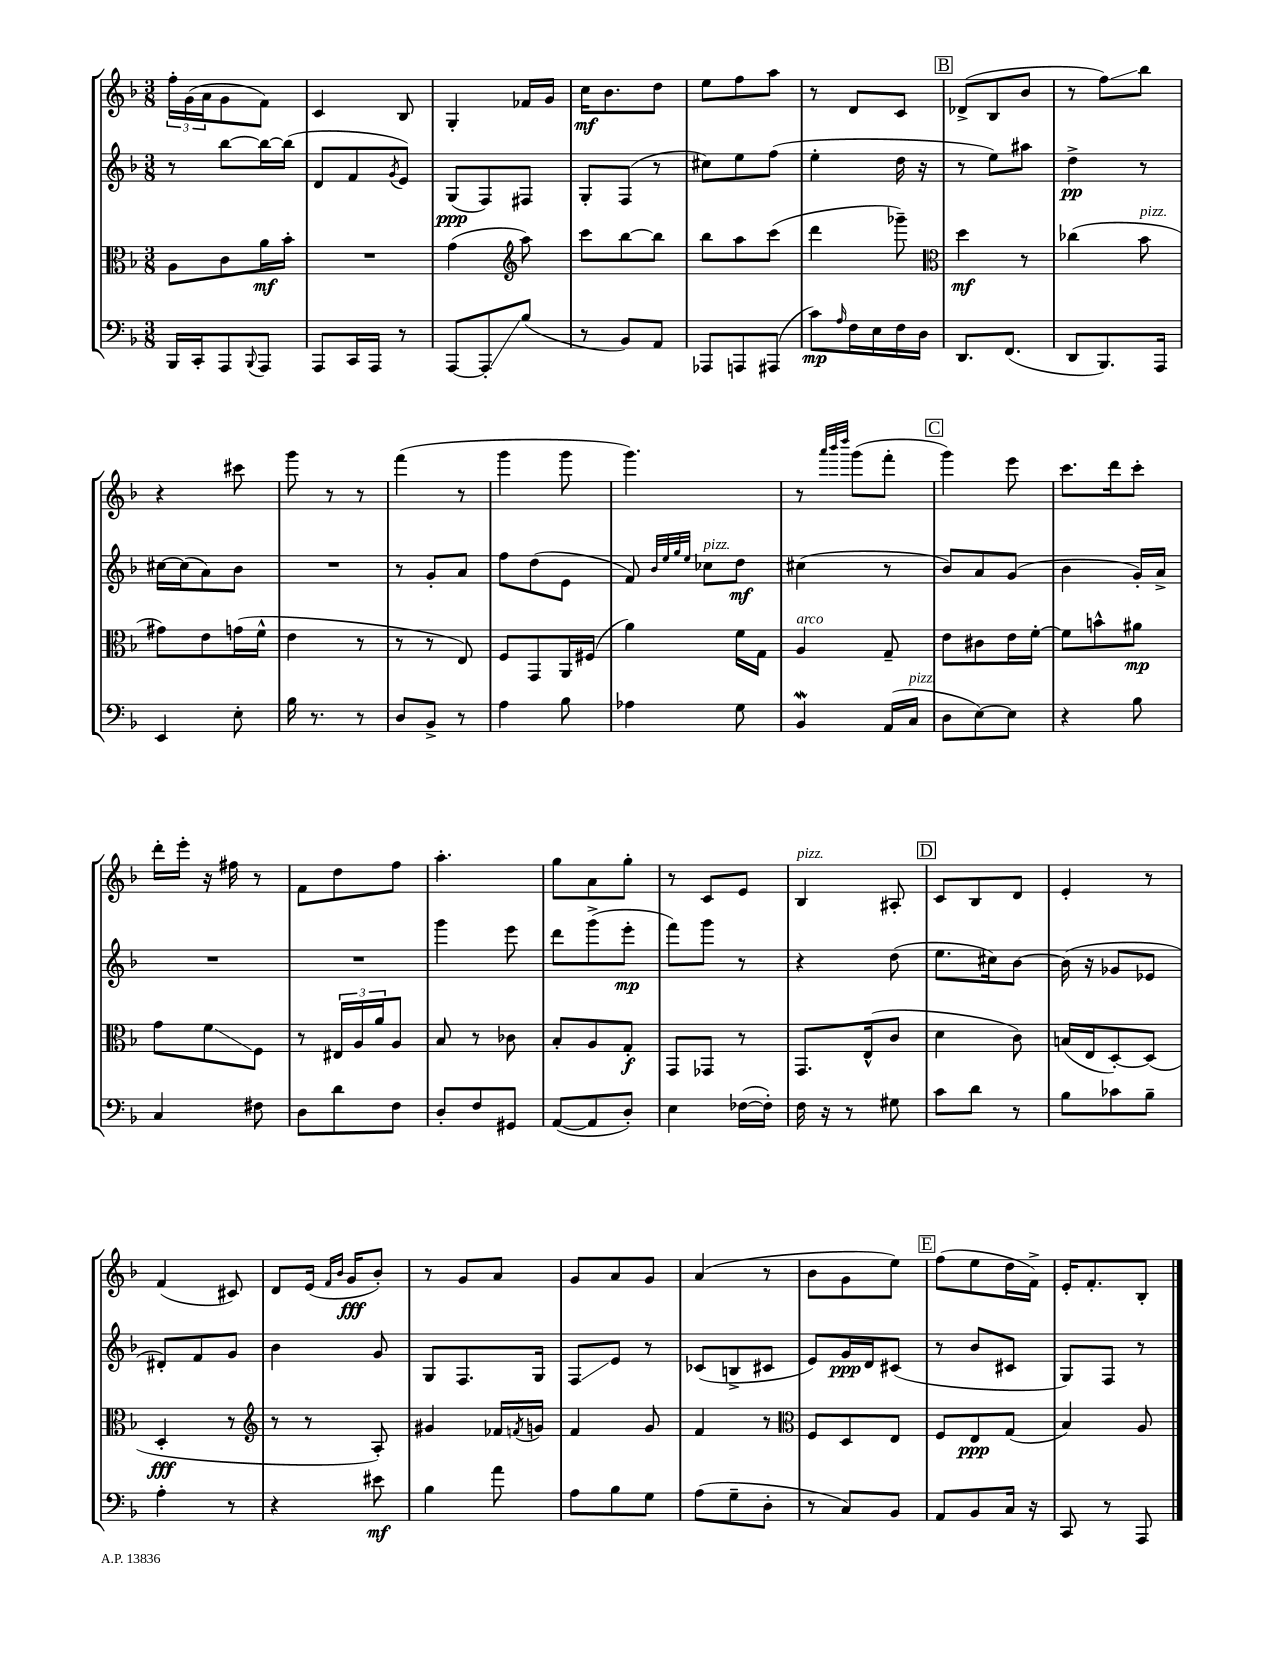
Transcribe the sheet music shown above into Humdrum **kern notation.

**kern	**kern	**kern	**kern
*staff4	*staff3	*staff2	*staff1
*clefF4	*clefC3	*clefG2	*clefG2
*k[b-]	*k[b-]	*k[b-]	*k[b-]
*M3/8	*M3/8	*M3/8	*M3/8
16BBB-	8A	8r	24ff'
.	.	.	(24g
16CC'	.	.	.
.	.	.	24a
8AAA	8c	[8bb-	8g
8qqBBB-	.	.	.
8AAA	16a	16bb-_	8f)
.	16b-'	(16bb-]	.
=	=	=	=
8AAA	4.r	8d	4c
16CC	.	8f	.
16AAA	.	.	.
.	.	8qg	.
8r	.	8e)	8B-
=	=	=	=
[8AAA	(4g	(8G	4G'
8AAA']	.	8F)	.
*	*clefG2	*	*
(8B-	8aa)	8F#	16f-
.	.	.	16g
=	=	=	=
8r	8ccc	8G'	16cc
.	.	.	8.b-
8BB-)	[8bb-	(8F	.
8AA	8bb-]	8r	8dd
=	=	=	=
8AAA-	8bb-	8cc#)	8ee
8AAA	8aa	8ee	8ff
(8AAA#	(8ccc	(8ff	8aa
=	=	=	=
8c)	4ddd	4ee'	8r
16qqA	.	.	.
16F	.	.	8d
16E	.	.	.
16F	8ggg-~)	16dd	8c
16D	.	16r	.
=	=	=	=
*	*clefC3	*	*
8.DD	4dd	8r	(8d-^
.	.	8ee)	8B-
(8.FF	.	.	.
.	8r	8aa#	8b-
=	=	=	=
8DD	(4cc-	4dd^	8r
8.BBB-)	.	.	8ff)
.	8b-	8r	8bb-
16AAA	.	.	.
=	=	=	=
4EE	8g#)	[16cc#	4r
.	.	(16cc#]	.
.	8e	8a)	.
8E'	(16g	8b-	8ccc#
.	16f^^	.	.
=	=	=	=
16B-	4e	4.r	8ggg
8.r	.	.	.
.	.	.	8r
8r	8r	.	8r
=	=	=	=
8D	8r	8r	(4fff
8BB-^	8r	8g'	.
8r	8E)	8a	8r
=	=	=	=
4A	8F	8ff	4ggg
.	8GG	(8dd	.
8B-	16AA	8e	8ggg
.	(16F#	.	.
=	=	=	=
4A-	4a)	8f)	4.ggg)
.	.	32qqb-	.
.	.	32qqee	.
.	.	32qqgg	.
.	.	32qqee	.
.	.	8cc-	.
8G	16f	8dd	.
.	16G	.	.
=	=	=	=
4BB-	4A	(4cc#	8r
.	.	.	32qqaaa
.	.	.	32qqbbb-
.	.	.	32qqdddd
.	.	.	(8ggg
(16AA	8G~	8r	8fff'
16C	.	.	.
=	=	=	=
8D	8e	8b-)	4ggg)
[8E)	8c#	8a	.
8E]	16e	(8g	8eee
.	[16f'	.	.
=	=	=	=
4r	8f]	4b-	8.ccc
.	8b^^	.	.
.	.	.	16ddd
8B-	8a#	16g')	8ccc'
.	.	16a^	.
=	=	=	=
4C	8g	4.r	16ddd'
.	.	.	16eee'
.	8f	.	16r
.	.	.	16ff#
8F#	8F	.	8r
=	=	=	=
8D	8r	4.r	8f
8d	24E#	.	8dd
.	24A	.	.
.	24a	.	.
8F	8A	.	8ff
=	=	=	=
8D'	8B-	4ggg	4.aa'
8F	8r	.	.
8GG#	8c-	8eee	.
=	=	=	=
([8AA	8B-'	8ddd	8gg
8AA]	8A	(8ggg^	8a
8D')	8G'	8eee'	8gg'
=	=	=	=
4E	8GG	8fff)	8r
.	8GG-	8ggg	8c
([16F-	8r	8r	8e
16F-'])	.	.	.
=	=	=	=
16F	8.GG	4r	4B-
16r	.	.	.
8r	.	.	.
.	(16E^^	.	.
8G#	8c	(8dd	8A#'
=	=	=	=
8c	4d	8.ee	8c
8d	.	.	8B-
.	.	16cc#)	.
8r	8c)	[8b-	8d
=	=	=	=
8B-	(16B	(16b-]	4e'
.	16E	16r	.
8c-	[8D')	8g-	.
8B-~	(8D]	8e-	8r
=	=	=	=
4A'	4D'	8d#')	(4f
.	.	8f	.
8r	8r	8g	8c#)
=	=	=	=
*	*clefG2	*	*
4r	8r	4b-	8d
.	8r	.	(16e
.	.	.	16qqf
.	.	.	16qqb-
.	.	.	16g
8e#	8A')	8g	8b-')
=	=	=	=
4B-	4g#	8G	8r
.	.	8.F	8g
8a	16f-	.	8a
.	8qf	.	.
.	16g	16G	.
=	=	=	=
8A	4f	8F	8g
8B-	.	8e	8a
8G	8g	8r	8g
=	=	=	=
(8A	4f	(8c-	(4a
8G~	.	8B^	.
8D'	8r	8c#	8r
=	=	=	=
*	*clefC3	*	*
8r	8F	8e)	8b-
8C)	8D	16g	8g
.	.	16d	.
8BB-	8E	(8c#	8ee)
=	=	=	=
8AA	8F	8r	(8ff
8BB-	8E	8b-	8ee
16C	(8G	8c#	16dd
16r	.	.	16f^)
=	=	=	=
8CC	4B-)	8G)	16e'
.	.	.	8.f'
8r	.	8F	.
8AAA	8A	8r	8B-'
==	==	==	==
*-	*-	*-	*-
